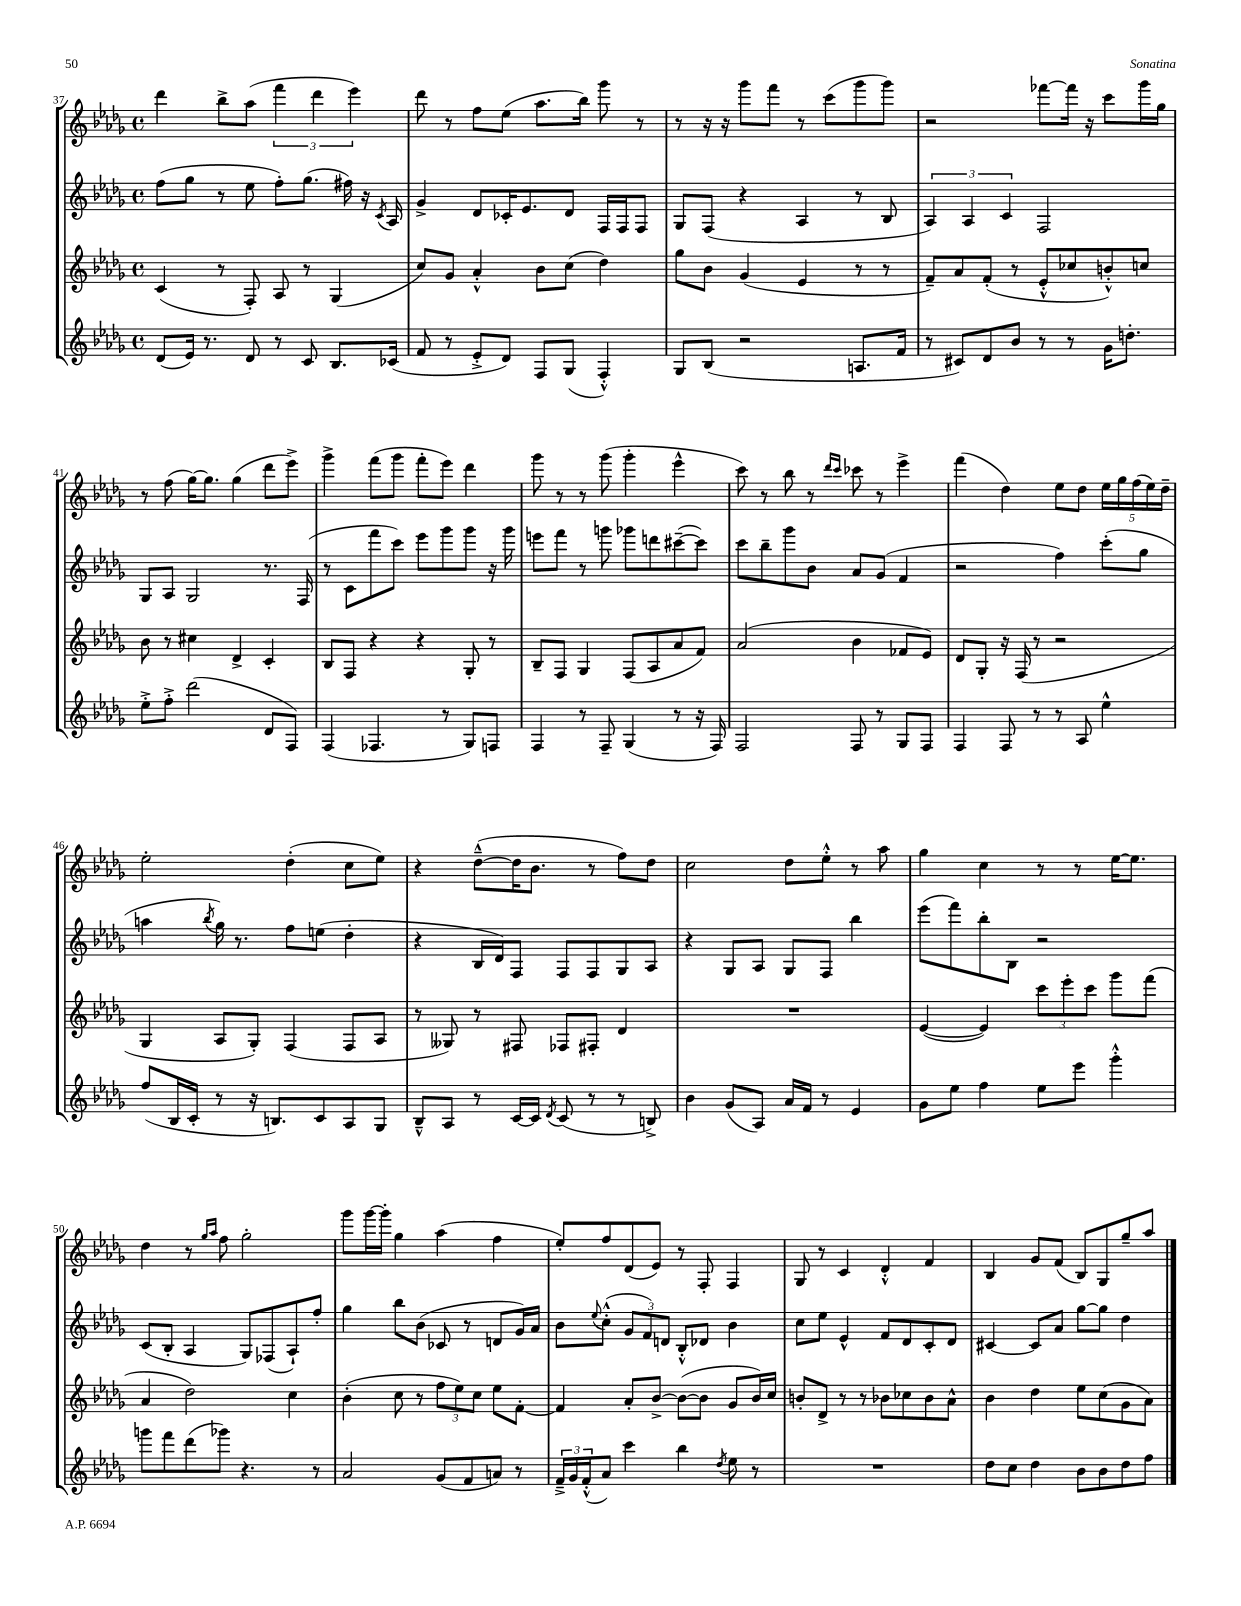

**kern	**kern	**kern	**kern
*staff4	*staff3	*staff2	*staff1
*clefG2	*clefG2	*clefG2	*clefG2
*k[b-e-a-d-g-]	*k[b-e-a-d-g-]	*k[b-e-a-d-g-]	*k[b-e-a-d-g-]
*M4/4	*M4/4	*M4/4	*M4/4
*met(c)	*met(c)	*met(c)	*met(c)
(8d-	(4c	(8ff	4ddd-
16e-)	.	8gg-	.
8.r	.	.	.
.	8r	8r	8bb-^
8d-	8F')	8ee-	(8aa-
8r	8A-	8ff')	6fff
8c	8r	(8.gg-	.
.	.	.	6ddd-
8.B-	(4G-	.	.
.	.	16ff#)	.
.	.	.	6eee-)
.	.	16r	.
.	.	8qc	.
(16c-	.	16A-	.
=	=	=	=
8f	8cc)	4g-^	8ddd-
8r	8g-	.	8r
8e-'^	4a-'^^	8d-	8ff
8d-)	.	16c-'	(8ee-
.	.	8.e-	.
8F	8b-	.	8.aa-
(8G-	(8cc	8d-	.
.	.	.	16bb-)
4F'^^)	4dd-)	16F	8ggg-
.	.	16F	.
.	.	8F	8r
=	=	=	=
8G-	8gg-	8G-	8r
(8B-	8b-	(8F	16r
.	.	.	16r
2r	(4g-	4r	8ggg-
.	.	.	8fff
.	4e-	4A-	8r
.	.	.	(8ccc
8.A	8r	8r	8ggg-
.	8r	8B-	8ggg-)
16f	.	.	.
=	=	=	=
8r	8f~)	6A-)	2r
8c#)	8a-	.	.
.	.	6A-	.
8d-	(8f'	.	.
.	.	6c	.
8b-	8r	.	.
8r	8e-'^^	2F	[8fff-
8r	8cc-	.	16fff-]
.	.	.	16r
16g-	8b'^^)	.	8ccc
8.dd'	.	.	.
.	8cc	.	16ggg-
.	.	.	16gg-
=	=	=	=
8ee-'^	8b-	8G-	8r
8ff'^	8r	8A-	(8ff
(2ddd-	4cc#	2G-	[16gg-)
.	.	.	8.gg-]
.	4d-^	.	(4gg-
8d-	4c'	8.r	8ddd-
8F)	.	.	8eee-^)
.	.	(16F	.
=	=	=	=
(4F	8B-	8r	4ggg-^
.	8F	8c	.
4.F-	4r	8fff	(8fff
.	.	8ccc)	8ggg-
.	4r	8eee-	8fff'
8r	.	8ggg-	8eee-)
8G-)	8G-'	8ggg-	4ddd-
8F	8r	16r	.
.	.	16ggg-	.
=	=	=	=
4F	8B-~	8eee	8ggg-
.	8F	8fff	8r
8r	4G-	8r	8r
8F~	.	8ggg	(8ggg-
(4G-	(8F	8ggg-	4ggg-'
.	8A-	8ddd	.
8r	8a-	([8ccc#~	4eee-^^
16r	8f)	8ccc#])	.
16F)	.	.	.
=	=	=	=
2F	(2a-	8ccc	8ccc)
.	.	8bb-~	8r
.	.	8ggg-	8bb-
.	.	8b-	8r
.	.	.	16qqddd-
.	.	.	16qqccc
8F	4b-	8a-	8ccc-
8r	.	(8g-	8r
8G-	8f-	4f	4eee-^
8F	8e-)	.	.
=	=	=	=
4F	8d-	2r	(4fff
.	8G-'	.	.
8F	16r	.	4dd-)
.	(16F	.	.
8r	8r	.	.
8r	2r	4ff)	8ee-
8A-	.	.	8dd-
4ee-^^	.	(8ccc'	20ee-
.	.	.	20gg-
.	.	.	(20ff
.	.	8gg-	.
.	.	.	20ee-)
.	.	.	20dd-~
=	=	=	=
(8ff	4G-	4aa	2ee-'
16B-	.	.	.
16c'	.	.	.
.	.	8qbb-	.
8r	8A-	16gg-)	.
.	.	8.r	.
16r	8G-')	.	.
8.B)	.	.	.
.	(4F	8ff	(4dd-'
8c	.	(8ee	.
8A-	8F	4dd-'	8cc
8G-	8A-	.	8ee-)
=	=	=	=
8B-~^^	8r	4r	4r
8A-	8G--)	.	.
8r	8r	16B-	([8dd-~^^
.	.	16d-)	.
[16c	8F#	8F	16dd-]
16c]	.	.	8.b-
8qd-	.	.	.
(8c	8F-	8F	.
8r	8F#'	8F	8r
8r	4d-	8G-	8ff)
8B^)	.	8A-	8dd-
=	=	=	=
4b-	1r	4r	2cc
(8g-	.	8G-	.
8A-)	.	8A-	.
16a-	.	8G-	8dd-
16f	.	.	.
8r	.	8F	8ee-'^^
4e-	.	4bb-	8r
.	.	.	8aa-
=	=	=	=
8g-	([4e-	(8eee-	4gg-
8ee-	.	8fff)	.
4ff	4e-])	8bb-'	4cc
.	.	8B-	.
8ee-	12ccc	2r	8r
.	12eee-'	.	.
8eee-	.	.	8r
.	12ccc	.	.
4ggg-'^^	8ggg-	.	[16ee-
.	.	.	8.ee-]
.	(8fff	.	.
=	=	=	=
8ggg	4a-	(8c	4dd-
8fff	.	8B-'	.
(8ddd-	2dd-)	4A-	8r
.	.	.	16qqgg-
.	.	.	16qqaa-
8ggg-)	.	.	8ff
4.r	.	8G-)	2gg-'
.	.	(8F-	.
.	4cc	8A-`)	.
8r	.	8ff'	.
=	=	=	=
2a-	(4b-'	4gg-	8ggg-
.	.	.	[16ggg-
.	.	.	16ggg-']
.	8cc	8bb-	4gg-
.	8r	(8b-	.
(8g-	12ff	8c-	(4aa-
.	12ee-)	.	.
8f	.	8r	.
.	12cc	.	.
8a)	8ee-	8d	4ff
8r	[8f'	16g-)	.
.	.	16a-	.
=	=	=	=
24f~^	4f]	8b-	8ee-')
24g-	.	.	.
(24f'^^	.	.	.
.	.	8qqee-	.
8a-)	.	(8cc'^^	8ff
4ccc	8a-'	12g-	(8d-
.	.	12f)	.
.	[8b-^	.	8e-)
.	.	12d	.
4bb-	(8b-_	8B-'^^	8r
.	8b-]	8d-	8F'
8qdd-	.	.	.
8ee-	8g-	4b-	4F
8r	16b-)	.	.
.	16cc	.	.
=	=	=	=
1r	8b'	8cc	8G-
.	8d-^	8ee-	8r
.	8r	4e-^^	4c
.	8r	.	.
.	8b-	8f	4d-'^^
.	8cc-	8d-	.
.	8b-	8c'	4f
.	8a-^^	8d-	.
=	=	=	=
8dd-	4b-	[4c#	4B-
8cc	.	.	.
4dd-	4dd-	8c#]	8g-
.	.	8a-	(8f
8b-	8ee-	[8gg-	8B-)
8b-	(8cc	8gg-]	8G-
8dd-	8g-	4dd-	8gg-~
8ff	8a-)	.	8aa-
==	==	==	==
*-	*-	*-	*-
